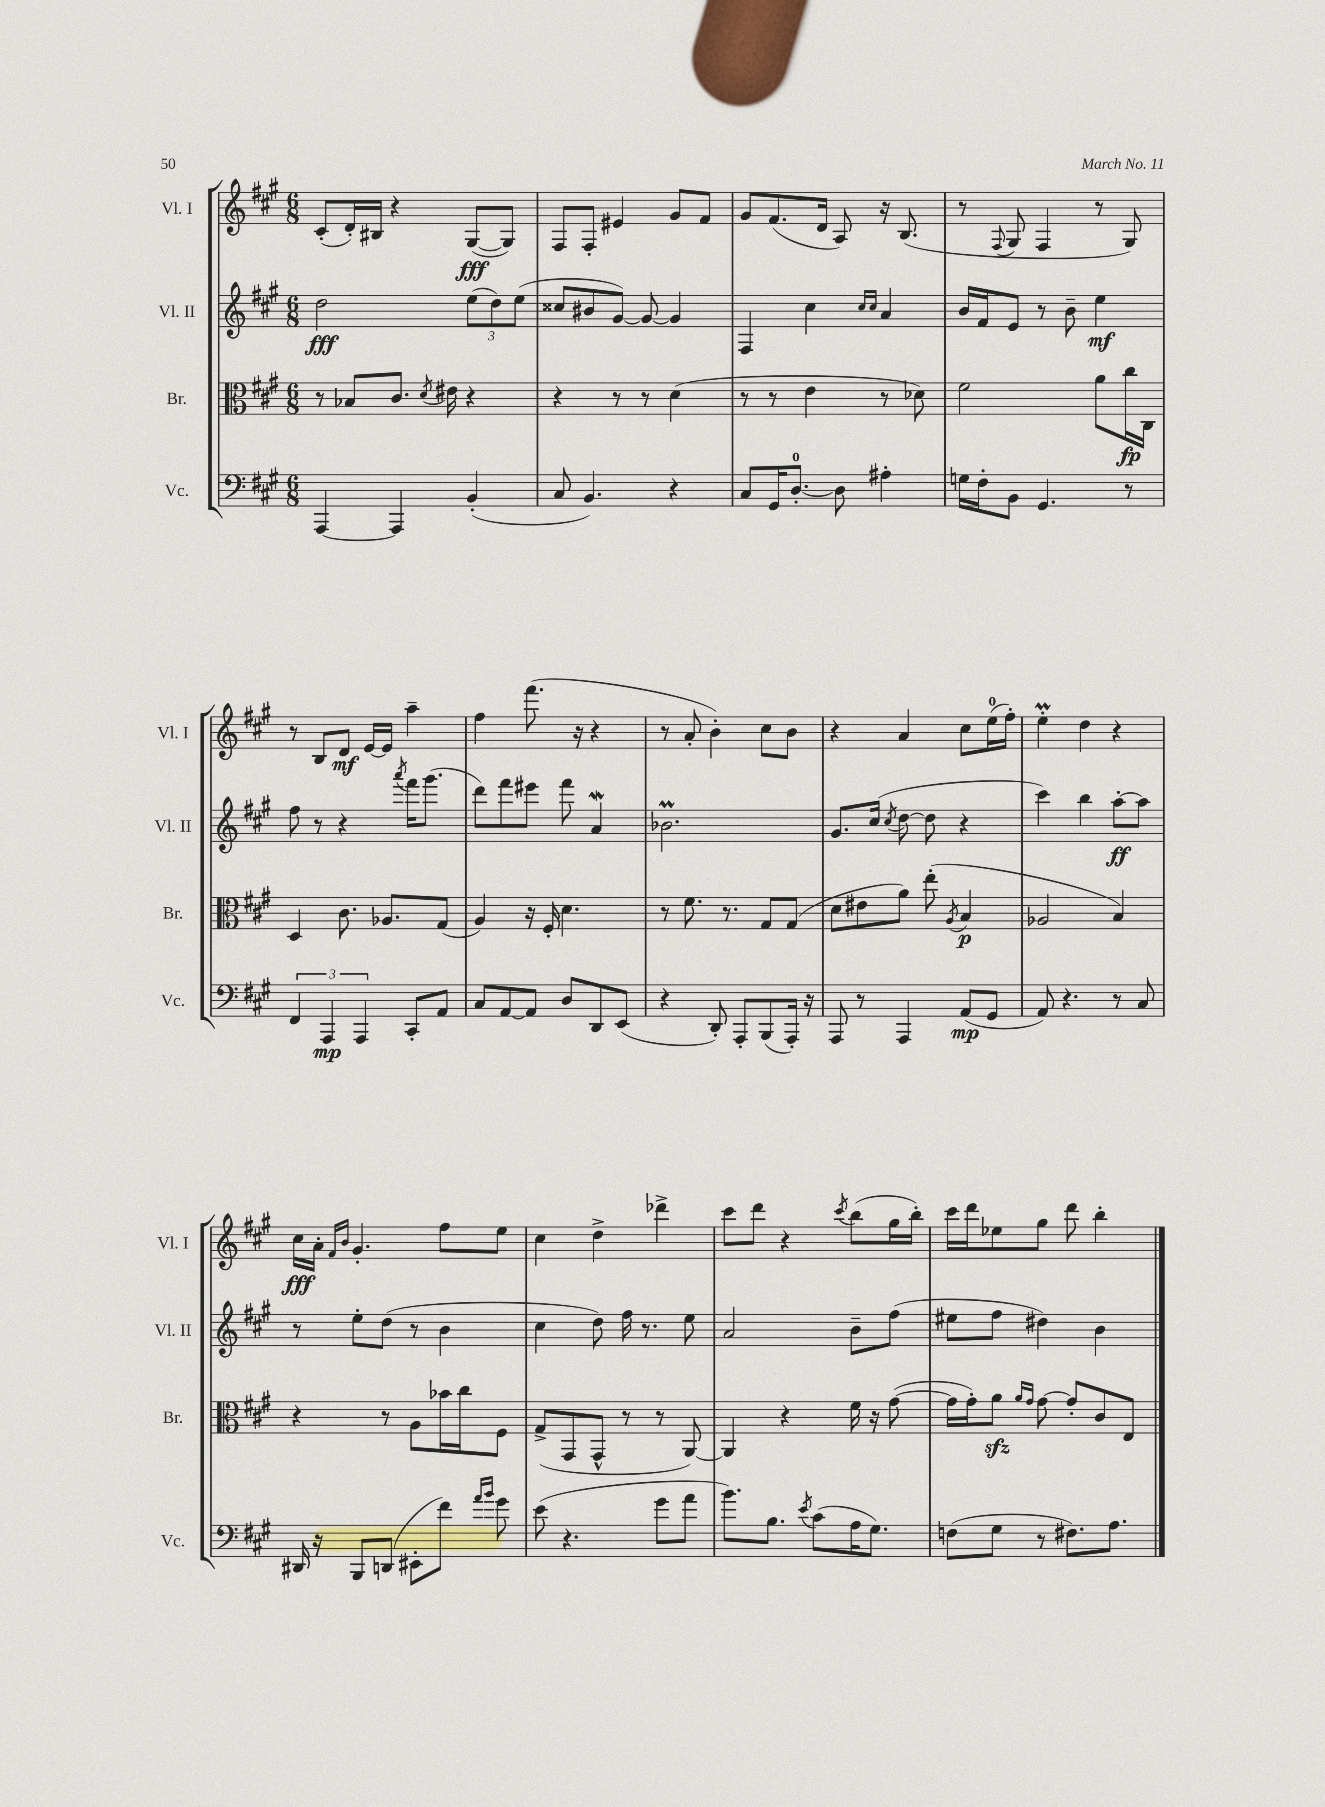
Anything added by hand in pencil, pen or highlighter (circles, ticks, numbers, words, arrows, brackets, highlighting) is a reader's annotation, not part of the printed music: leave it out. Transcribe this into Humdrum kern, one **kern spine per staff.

**kern	**dynam	**kern	**dynam	**kern	**dynam	**kern	**dynam
*part4	*part4	*part3	*part3	*part2	*part2	*part1	*part1
*staff4	*staff4	*staff3	*staff3	*staff2	*staff2	*staff1	*staff1
*I"Vc.	*	*I"Br.	*	*I"Vl. II	*	*I"Vl. I	*
*I'Vc.	*	*I'Br.	*	*I'Vl. II	*	*I'Vl. I	*
*clefF4	*	*clefC3	*	*clefG2	*	*clefG2	*
*k[f#c#g#]	*	*k[f#c#g#]	*	*k[f#c#g#]	*	*k[f#c#g#]	*
*M6/8	*	*M6/8	*	*M6/8	*	*M6/8	*
=137	=137	=137	=137	=137	=137	=137	=137
[4AAA/	.	8r	.	2dd\	fff	(8c#'/L	.
.	.	8B-X/L	.	.	.	16d'/L)	.
.	.	.	.	.	.	16B#X/JJ	.
4AAA/]	.	8.c#/J	.	.	.	4r	.
.	.	8qd/	.	.	.	.	.
.	.	16e#X\	.	.	.	.	.
(4BB'/	.	4r	.	(12ee\L	.	([8G#/L	fff
.	.	.	.	12dd\)	.	.	.
.	.	.	.	.	.	8G#/J])	.
.	.	.	.	(12ee\J	.	.	.
=138	=138	=138	=138	=138	=138	=138	=138
8C#/	.	4r	.	8cc##X/L	.	8F#/L	.
4.BB/)	.	.	.	8b#X/	.	8F#'/J	.
.	.	8r	.	[8g#/J)	.	4e#X/	.
.	.	8r	.	8g#/_	.	.	.
4r	.	(4d\	.	4g#/]	.	8g#/L	.
.	.	.	.	.	.	8f#/J	.
=139	=139	=139	=139	=139	=139	=139	=139
8C#/L	.	8r	.	4F#/	.	8g#/L	.
16GG#/K	.	8r	.	.	.	(8.f#/	.
[8.D'/J	.	.	.	.	.	.	.
.	.	4e\	.	4cc#\	.	.	.
.	.	.	.	.	.	16d/Jk	.
8D\]	.	.	.	.	.	8A/)	.
.	.	.	.	16qqcc#/LL	.	.	.
.	.	.	.	16qqcc#/JJ	.	.	.
4A#X'\	.	8r	.	4a/	.	16r	.
.	.	.	.	.	.	(8.B/	.
.	.	8d-X\)	.	.	.	.	.
=140	=140	=140	=140	=140	=140	=140	=140
16Gn\LL	.	2f#\	.	16b/LL	.	8r	.
16F#'\J	.	.	.	16f#/J	.	.	.
.	.	.	.	.	.	8qqF#/	.
8BB\J	.	.	.	8e/J	.	8G#/	.
4.GG#/	.	.	.	8r	.	4F#/	.
.	.	.	.	8b~\	.	.	.
.	.	8a\L	.	4ee\	mf	8r	.
8r	.	16cc#\L	fp	.	.	8G#/)	.
.	.	16C#\JJ	.	.	.	.	.
!!LO:LB:g=z
=141	=141	=141	=141	=141	=141	=141	=141
6FF#/	.	4D/	.	8ff#\	.	8r	.
.	.	.	.	8r	.	8B/L	.
6AAA/	mp	.	.	.	.	.	.
.	.	8.c#\	.	4r	.	8d/J	mf
6AAA/	.	.	.	.	.	.	.
.	.	.	.	.	.	[16e/LL	.
.	.	8.A-X/L	.	.	.	16e/JJ]	.
.	.	.	.	8qaaa/	.	.	.
8CC#'/L	.	.	.	16fff#\KL	.	4aa~\	.
.	.	.	.	(8.ggg#\J	.	.	.
8AA/J	.	(8G#/J	.	.	.	.	.
=142	=142	=142	=142	=142	=142	=142	=142
8C#/L	.	4A/)	.	8ddd\L)	.	4ff#\	.
[8AA/	.	.	.	8fff#\	.	.	.
8AA/J]	.	16r	.	8eee#X\J	.	(8.fff#\	.
.	.	16F#'/	.	.	.	.	.
8D/L	.	4.d\	.	8fff#\	.	.	.
.	.	.	.	.	.	16r	.
8DD/	.	.	.	4aw/	.	4r	.
(8EE/J	.	.	.	.	.	.	.
=143	=143	=143	=143	=143	=143	=143	=143
4r	.	8r	.	2.b-XM\	.	8r	.
.	.	8.f#\	.	.	.	8a'/	.
8DD'/)	.	.	.	.	.	4b'\)	.
.	.	8.r	.	.	.	.	.
8AAA'/L	.	.	.	.	.	.	.
(8BBB/	.	8G#/L	.	.	.	8cc#\L	.
16AAA'/Jk)	.	(8G#/J	.	.	.	8b\J	.
16r	.	.	.	.	.	.	.
=144	=144	=144	=144	=144	=144	=144	=144
8AAA/	.	8d\L	.	8.g#/L	.	4r	.
8r	.	8e#X\	.	.	.	.	.
.	.	.	.	(16cc#/Jk	.	.	.
.	.	.	.	8qcc#/	.	.	.
4AAA/	.	8a\J)	.	[8dd\	.	4a/	.
.	.	(8ee'\	.	8dd\]	.	.	.
.	.	8qA/	.	.	.	.	.
(8AA/L	mp	4B/	p	4r	.	8cc#\L	.
8GG#/J	.	.	.	.	.	(16ee\L	.
.	.	.	.	.	.	16ff#'\JJ)	.
=145	=145	=145	=145	=145	=145	=145	=145
8AA/)	.	2A-X/	.	4ccc#\)	.	4eeM'\	.
4.r	.	.	.	.	.	.	.
.	.	.	.	4bb\	.	4dd\	.
8r	.	4B/)	.	[8aa'\L	ff	4r	.
8C#/	.	.	.	8aa\J]	.	.	.
!!LO:LB:g=z
=146	=146	=146	=146	=146	=146	=146	=146
16DD#X/	.	4r	.	8r	.	16cc#\LL	fff
16r	.	.	.	.	.	16a'\JJ	.
.	.	.	.	.	.	16qqf#/LL	.
.	.	.	.	.	.	16qqb/JJ	.
8BBB/L	.	.	.	8ee'\L	.	4.g#'/	.
(8DDn/J	.	8r	.	(8dd\J	.	.	.
8EE#X'\L	.	8A\L	.	8r	.	.	.
8f#\J)	.	16b-X\L	.	4b\	.	8ff#\L	.
.	.	16cc#\J	.	.	.	.	.
16qqa/LL	.	.	.	.	.	.	.
16qqb/JJ	.	.	.	.	.	.	.
8g#\	.	8F#\J	.	.	.	8ee\J	.
=147	=147	=147	=147	=147	=147	=147	=147
(8e\	.	(8G#^/L	.	4cc#\	.	4cc#\	.
4.r	.	8GG#/	.	.	.	.	.
.	.	8GG#^^/J	.	8dd\)	.	4dd^\	.
.	.	8r	.	16ff#\	.	.	.
.	.	.	.	8.r	.	.	.
8g#\L	.	8r	.	.	.	4ddd-X^\	.
8a\J	.	[8AA/)	.	8ee\	.	.	.
=148	=148	=148	=148	=148	=148	=148	=148
8.b\L)	.	4AA/]	.	2a/	.	8ccc#\L	.
.	.	.	.	.	.	8ddd\J	.
8.B\J	.	.	.	.	.	.	.
.	.	4r	.	.	.	4r	.
8qe/	.	.	.	.	.	.	.
(8c#\L	.	.	.	.	.	.	.
.	.	.	.	.	.	8qccc#/	.
16A\K	.	16f#\	.	8b~\L	.	(8bb\L	.
8.G#\J)	.	16r	.	.	.	.	.
.	.	([8g#\	.	(8ff#\J	.	16gg#\L	.
.	.	.	.	.	.	16bb'\JJ)	.
=149	=149	=149	=149	=149	=149	=149	=149
(8Fn\L	.	16g#\LL]	.	8ee#X\L	.	16ccc#\LL	.
.	.	16g#'\J)	.	.	.	16ddd\J	.
8G#\J	.	8azz\J	.	8ff#\J	.	8ee-X\	.
.	.	16qqa/LL	.	.	.	.	.
.	.	16qqg#/JJ	.	.	.	.	.
8r	.	[8g#\	.	4dd#X\)	.	8gg#\J	.
8.F#X\L)	.	8g#'/L]	.	.	.	8ddd\	.
.	.	8c#/	.	4b\	.	4bb'\	.
8.A\J	.	.	.	.	.	.	.
.	.	8E/J	.	.	.	.	.
==	==	==	==	==	==	==	==
*-	*-	*-	*-	*-	*-	*-	*-
